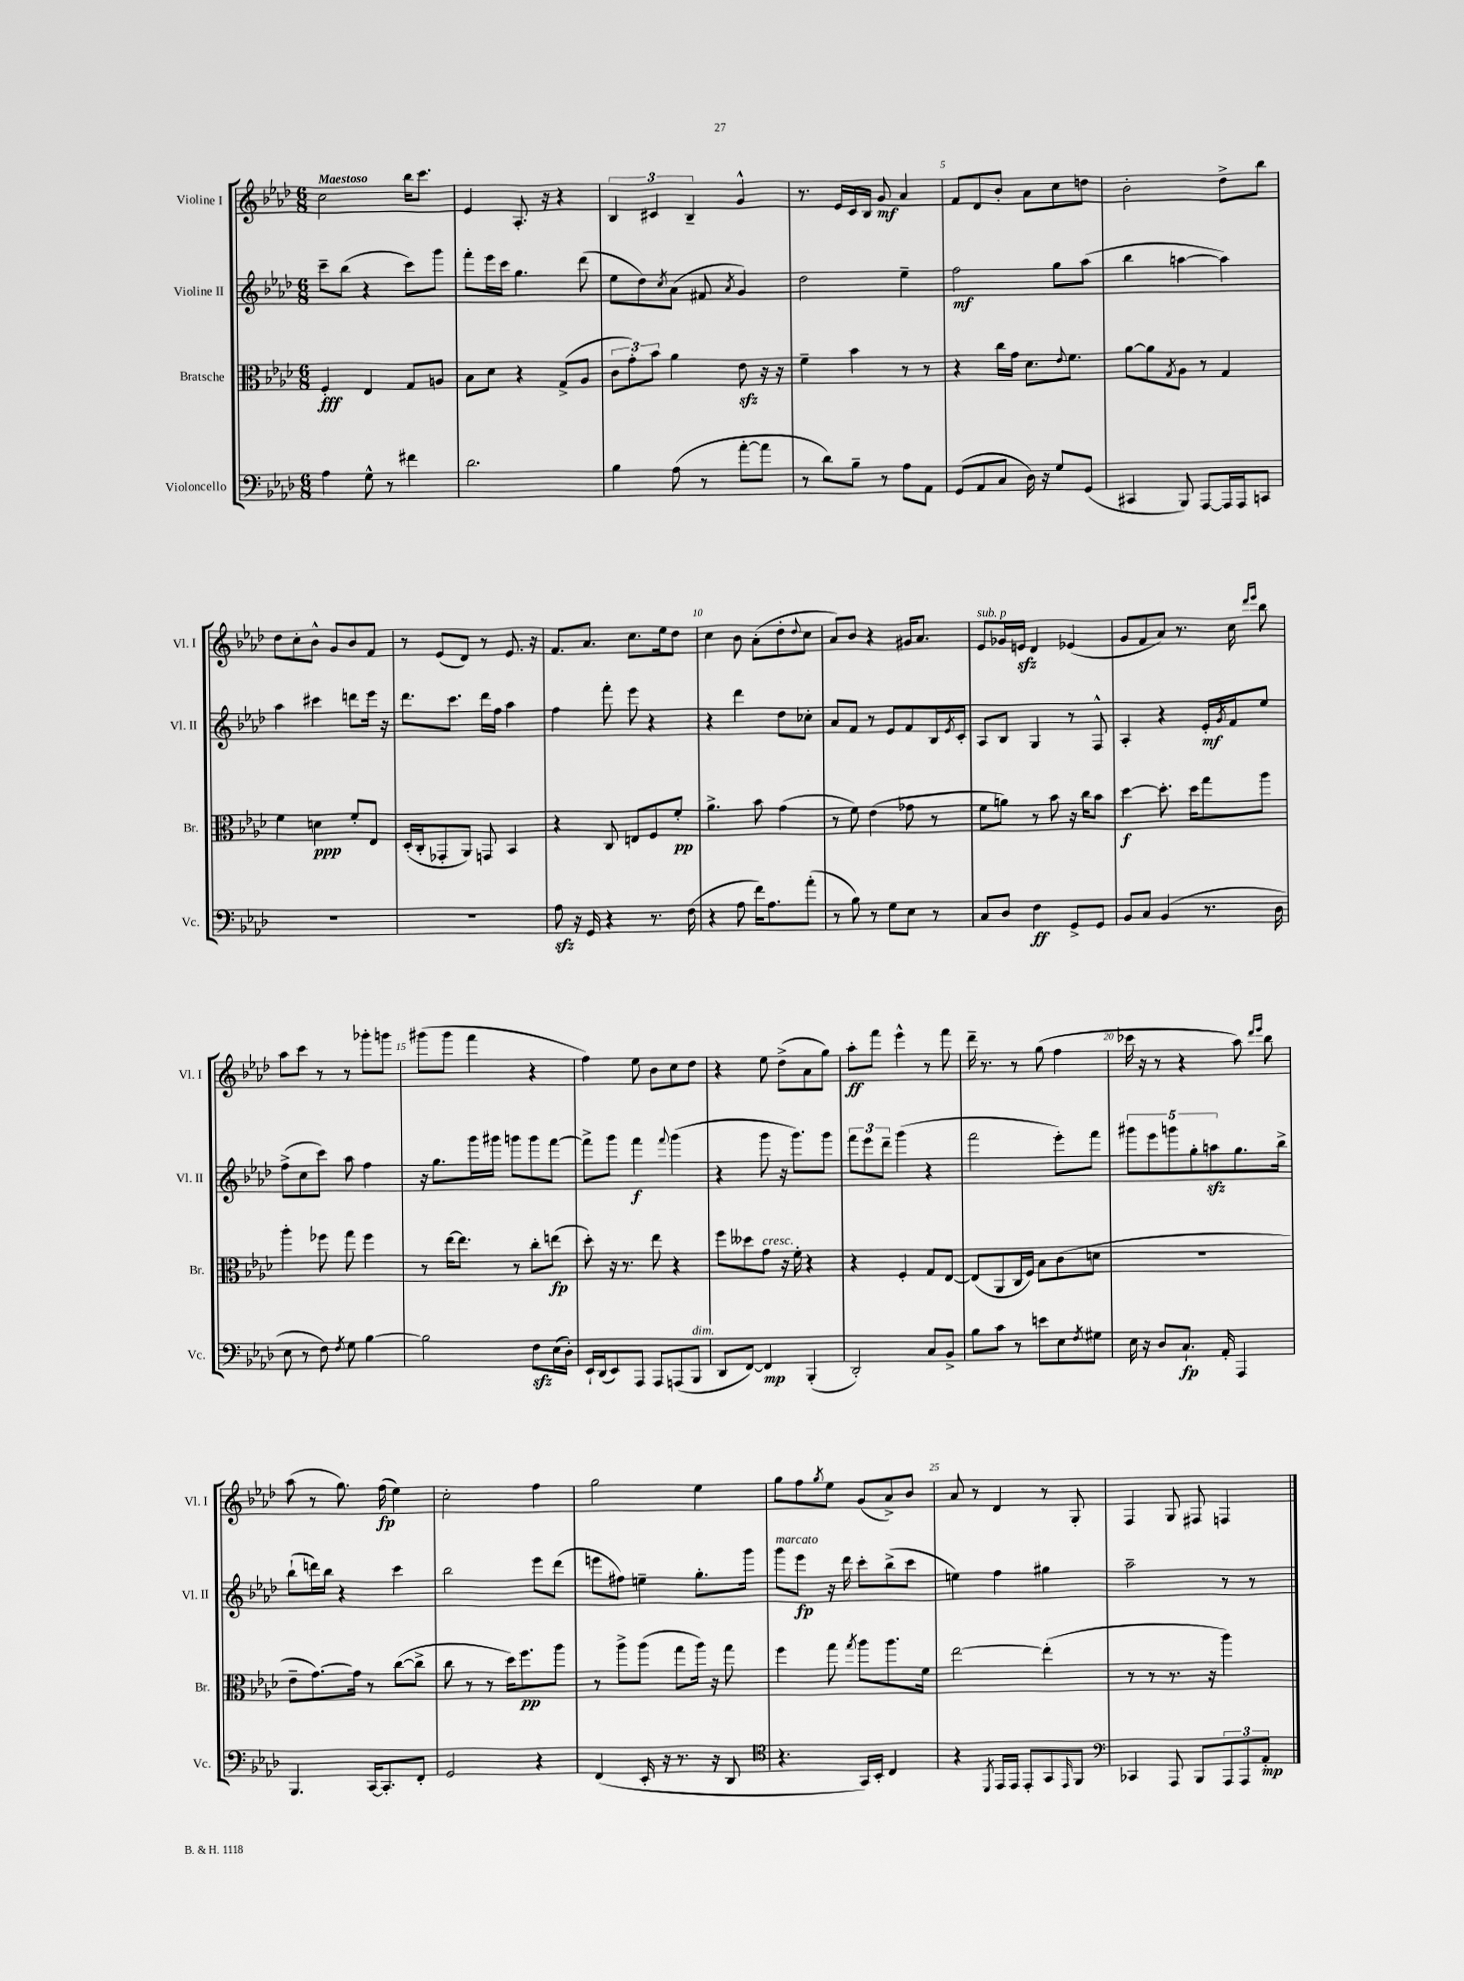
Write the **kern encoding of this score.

**kern	**kern	**kern	**kern
*staff4	*staff3	*staff2	*staff1
*clefF4	*clefC3	*clefG2	*clefG2
*k[b-e-a-d-]	*k[b-e-a-d-]	*k[b-e-a-d-]	*k[b-e-a-d-]
*M6/8	*M6/8	*M6/8	*M6/8
4A-\	4F'/	8ccc~\L	2cc\
.	.	(8bb-\J	.
8G^^\	4E-/	4r	.
8r	.	.	.
4f#\	8G/L	8ccc\L)	16bb-\LK
.	.	.	8.ccc\J
.	8A/J	8ggg\J	.
=	=	=	=
2.d-\	8B-\L	8fff'\L	4e-/
.	8d-\J	16eee-\L	.
.	.	16ccc\JJ	.
.	4r	4.gg\	8.A-'/
.	.	.	16r
.	(8G^/L	.	4r
.	8A-/J	(8ddd-\	.
=	=	=	=
4B-\	12c\L	8ee-\L	6B-/
.	12g'\)	.	.
.	.	8dd-\)	.
.	12b-\J	.	6c#/
.	.	8qcc/	.
(8A-\	4a-\	(8a-\J	.
.	.	.	6B-~/
8r	.	8f#/	.
.	.	8qa-/	.
[8a-'\L	8e-\	4g/)	4g^^/
8a-\]J	16r	.	.
.	16r	.	.
=	=	=	=
8r	4f~\	2dd-\	8.r
8d-\L)	.	.	.
.	.	.	16e-/LL
8B-~\J	4b-\	.	16c/
.	.	.	16B-/JJ
8r	.	.	8g/
8A-\L	8r	4ee-~\	4a-/
8AA-\J	8r	.	.
=	=	=	=
(8GG/L	4r	2ff\	8f/L
8AA-/	.	.	8d-/
8C/J	16cc\LL	.	8b-'/J
.	16g\JJ	.	.
16D-\)	8.d-\L	.	8a-\L
16r	.	.	.
8G/L	.	8gg\L	8cc\
.	8qqe-/	.	.
.	8.f\J	.	.
(8GG/J	.	(8aa-\J	8dd\J
=	=	=	=
4CC#/	[8a-\L	4bb-\	2b-'\
.	8a-\]	.	.
.	8qG/	.	.
8BBB-/)	8A-\J	[4aa\	.
[8AAA-/L	8r	.	.
16AAA-/]L	4G/	4aa\])	8dd-^\L
16AAA-/J	.	.	.
8CC/J	.	.	8bb-\J
=	=	=	=
2.r	4f\	4aa-\	8dd-\L
.	.	.	8cc'\
.	4d\	4ccc#\	8b-^^\J
.	.	.	8g/L
.	8f'/L	8ddd\L	8b-/
.	8E-/J	16eee-\Jk	8f/J
.	.	16r	.
=	=	=	=
2.r	(16D-'/LL	8.ddd-\L	8r
.	16C'/J	.	.
.	8GG-'/	.	(8e-/L
.	.	8.ccc\J	.
.	8AA-/J)	.	8d-/J)
.	8GG/	16ddd-\LL	8r
.	.	16ff\JJ	.
.	4BB-/	4aa-\	8.e-/
.	.	.	16r
=	=	=	=
8A-\	4r	4ff\	8.f/L
16r	.	.	.
16GG/	.	.	8.a-/J
4r	8C/	8fff'\	.
.	8E/L	8eee-\	8.cc\L
8.r	8F/	4r	.
.	.	.	16ee-\k
.	8f'/J	.	8dd-\J
(16F\	.	.	.
=	=	=	=
4r	4.a-^\	4r	4cc\
8A-\	.	4ddd-\	8b-\
16f\LK)	8b-\	.	(8a-'\L
8.A-\	.	.	.
.	(4g\	8dd-\L	8dd-'\
.	.	.	8qqdd-/
(8a-'\J	.	8cc-'\J	8cc\J
=	=	=	=
8r	8r	8a-/L	8a-/L)
8B-\)	8f\)	8f/J	8b-/J
8r	(4e-\	8r	4r
8G\L	.	8e-/L	.
8E-\J	8g-\	8f/	16g#/LK
.	.	.	8.a-/J
8r	8r	16B-/L	.
.	.	8qe-/	.
.	.	16c'/JJ	.
=	=	=	=
8C/L	8f\L	8A-/L	8e-/L
8D-/J	8a\J)	8B-/J	16g-/L
.	.	.	16e/JJ
4F\	8r	4G/	4d-/
.	8b-\	.	.
8GG^/L	16r	8r	(4e-/
.	16cc\LK	.	.
8GG/J	8b-\J	8F^^/	.
=	=	=	=
8BB-/L	[4dd-\	4A-'/	8g/L
8C/J	.	.	8f/
(4BB-/	8.dd-'\]	4r	8a-/J)
.	.	.	8.r
.	16dd-\LK	.	.
8.r	8gg\	16e-'/LL	.
.	.	8qg/	.
.	.	16f/J	16cc\
.	.	.	16qqddd-/LL
.	.	.	16qqeee-/JJ
.	8aa-\J	8ee-/J	8bb-\
16D-\	.	.	.
=	=	=	=
8E-\	4aa-'\	(8ff^\L	8aa-\L
8r	.	8cc\	8ccc\J
8F\)	8ff-\	8ccc\J)	8r
8qF/	.	.	.
8G\	8gg\	8aa-\	8r
[4B-\	4ff-\	4ff\	8ggg-'\L
.	.	.	8ggg\J
=	=	=	=
2B-\]	8r	16r	(8ggg#\L
.	.	8.gg\L	.
.	[16ee-\LK	.	8ggg#\J
.	8.ee-\]J	.	.
.	.	16ggg\L	4fff\
.	.	16ggg#\JJ	.
.	8r	8ggg\L	.
8F\L	8cc'\L	8ggg\	4r
(16E-\L	(8ee\J	[8fff\J	.
16D-'\JJ)	.	.	.
=	=	=	=
16EE-`/LL	8dd-'\)	8fff^\]L	4ff\)
(16DD-/J	.	.	.
8EE-/)	16r	8ggg\J	.
.	8.r	.	.
8AAA-/J	.	4fff\	8ee-\
8AAA-/L	8ee-\	.	8b-\L
.	.	8qqfff/	.
(8AAA/	4r	(4ggg\	8cc\
8BBB-/J	.	.	8dd-\J
=	=	=	=
8DD-/L	8ff\L	4r	4r
[8FF/J)	8dd--\	.	.
4FF/]	8g\J	8ggg\	8ee-\
.	16r	16r	(8dd-^\L
.	16f'\	8.ggg\L)	.
(4BBB-'/	4r	.	8a-\
.	.	8ggg\J	8gg\J)
=	=	=	=
2DD-'/)	4r	12fff\L	8aa-'\L
.	.	12eee-\	.
.	.	.	8fff\J
.	.	12ddd-~\J	.
.	4F'/	(4ggg\	4eee-^^\
8C/L	8G/L	4r	8r
8BB-^/J	[8E-/J	.	8fff\
=	=	=	=
8B-\L	(8E-/]L	2fff\	16ddd-~\
.	.	.	8.r
8c\J	8AA-/	.	.
8r	16C/L	.	8r
.	16F/JJ)	.	.
8e\L	8B-\L	.	(8gg\
8E-\	(8c\	8eee-'\L)	4ff\
8qF/	.	.	.
8G#\J	8d\J	8fff\J	.
=	=	=	=
16E-\	2.r	10ggg#\L	16ccc-\
16r	.	.	16r
.	.	10eee-\	.
8D-/L	.	.	8r
.	.	10ggg\	.
8.C`/J	.	.	4r
.	.	10gg'\	.
.	.	10aa\	.
16AA-'/	.	.	.
4AAA-/	.	8.gg\	8aa-\)
.	.	.	16qqddd-/LL
.	.	.	16qqeee-/JJ
.	.	.	8bb-\
.	.	16bb-^\Jk	.
=	=	=	=
4.BBB-/	8e-~\L	(8bb-`\L	(8aa-\
.	[8.g\)	16ddd\L)	8r
.	.	16bb-\JJ	.
.	.	4r	8.gg\)
.	16g\]Jk	.	.
[16CC/LK	8r	.	.
8.CC'/]	.	.	(16ff\
.	([8cc\L	4ccc\	4ee-\)
8FF'/J	8cc^\]J	.	.
=	=	=	=
2GG/	8cc\	2bb-\	2cc'\
.	8r	.	.
.	8r	.	.
.	16dd-\LK)	.	.
.	8.ff\	.	.
4r	.	8eee-\L	4ff\
.	8aa-\J	(8ddd-\J	.
=	=	=	=
(4FF/	8r	8eee\L	2gg\
.	8aa-^\L	8ff#\J)	.
16EE-'/	(8aa-\J	4ee~\	.
16r	.	.	.
8.r	8gg\L	.	.
.	16aa-\Jk)	8.gg'\L	4ee-\
16r	16r	.	.
8DD-/	8gg\	.	.
.	.	16ggg\Jk	.
=	=	=	=
*clefC4	*	*	*
4.r	4ff\	8ggg\L	8gg\L
.	.	8eee-\J	8ff\
.	.	.	8qgg/
.	8gg\	16r	8ee-\J
.	.	16ddd-\	.
.	8qgg/	.	.
16GG/LL)	8aa-\L	8ccc'\L	(8g/L
16BB-'/JJ	.	.	.
4C/	8.aa-\	(8bb-^\	8a-^/)
.	.	8ccc\J	8b-/J
.	16f\Jk	.	.
=	=	=	=
4r	[2ee-\	4ee\)	8a-/
.	.	.	8r
8qDD-/	.	.	.
16EE-/LL	.	4ff\	4d-/
16EE-/JJ	.	.	.
8EE-'/L	.	.	.
8GG/	(4ee-'\]	4gg#\	8r
16qqEE-/	.	.	.
8FF/J	.	.	8G'/
=	=	=	=
*clefF4	*	*	*
4CC-/	8r	2aa-~\	4F/
.	8r	.	.
8AAA-/	8.r	.	8G/
8BBB-/L	.	.	8F#/
.	16r	.	.
12AAA-/	4aa-\)	8r	4F/
12AAA-/	.	.	.
.	.	8r	.
12AA-'/J	.	.	.
==	==	==	==
*-	*-	*-	*-
